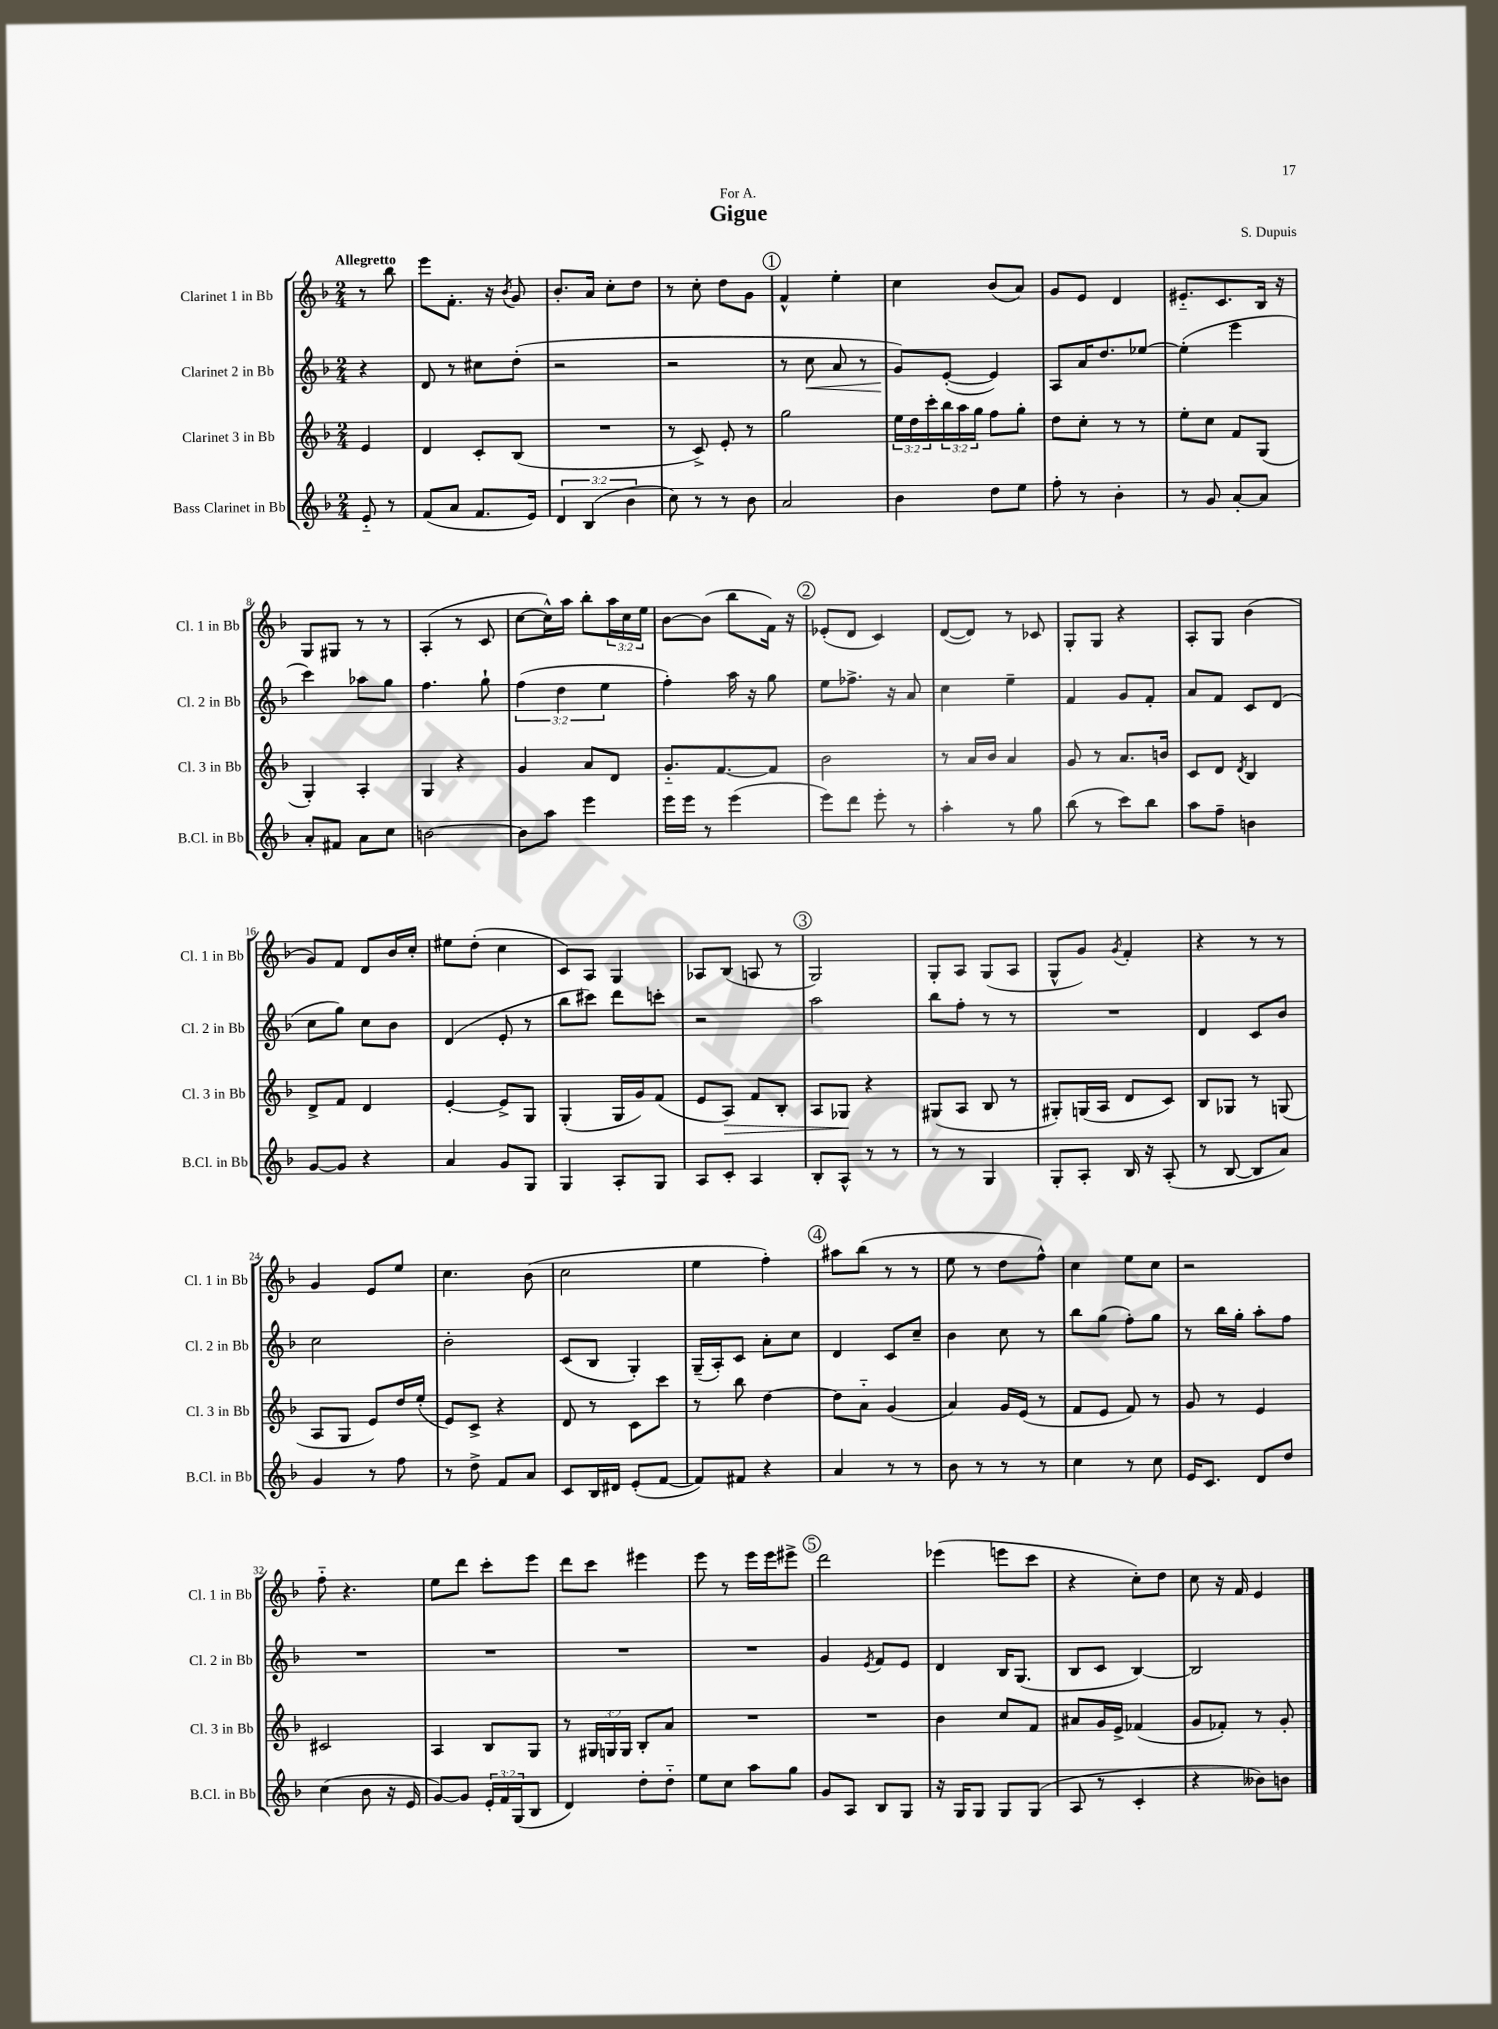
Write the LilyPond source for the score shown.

\header { title = "Gigue" composer = "S. Dupuis" dedication = "For A." }
<<
\new StaffGroup <<
\new Staff = "s0" \with { instrumentName = "Clarinet 1 in Bb" shortInstrumentName = "Cl. 1 in Bb" } {
    \clef treble \key f \major \numericTimeSignature \time 2/4 \override Staff.TupletNumber.text = #tuplet-number::calc-fraction-text \partial 4 \tempo "Allegretto"
    r8 bes''8 |
    e'''8 f'8.-. r16 \acciaccatura { bes'8 } g'8 |
    bes'8.-. a'16 c''8-. d''8 |
    r8 c''8-. d''8 g'8 |
    \mark \markup { \circle "1" } f'4-^ e''4-. |
    c''4 bes'8( a'8) |
    g'8 e'8 d'4 |
    eis'8.-_ c'8. bes16 r16 |
    g8 gis8 r8 r8 |
    a4-.( r8 c'8 |
    c''8~ c''16-^) a''16 bes''8-. \tuplet 3/2 { a''16 c''16 e''16 } |
    bes'8~ bes'8( bes''8 f'16) r16 |
    \mark \markup { \circle "2" } ees'8-.( d'8 c'4) |
    d'8~( d'8) r8 ces'8 |
    g8-. g8 r4 |
    a8-. g8 bes'4( |
    g'8) f'8 d'8 bes'16 c''16-. |
    eis''8 d''8-.( c''4 |
    c'8) a8 g4 |
    aes8 bes8( a8 r8 |
    \mark \markup { \circle "3" } g2) |
    g8-. a8 g8( a8 |
    g8-^ g'8) \acciaccatura { g'8 } f'4-. |
    r4 r8 r8 |
    g'4 e'8 e''8 |
    c''4. bes'8( |
    c''2 |
    e''4 f''4-.) |
    \mark \markup { \circle "4" } ais''8 bes''8( r8 r8 |
    e''8 r8 d''8 f''8-^) |
    c''4 e''8 c''8 |
    r2 |
    f''8-_ r4. |
    e''8 d'''8 c'''8-. e'''8 |
    d'''8 c'''8 eis'''4 |
    e'''8 r8 e'''16 e'''16 eis'''8-> |
    \mark \markup { \circle "5" } d'''2 |
    ees'''4( e'''8 c'''8 |
    r4 c''8-.) d''8 |
    c''8 r16 f'16 e'4 \bar "|." |
}
\new Staff = "s1" \with { instrumentName = "Clarinet 2 in Bb" shortInstrumentName = "Cl. 2 in Bb" } {
    \clef treble \key f \major \numericTimeSignature \time 2/4 \override Staff.TupletNumber.text = #tuplet-number::calc-fraction-text \partial 4
    r4 |
    d'8 r8 cis''8 d''8-.( |
    r2 |
    r2 |
    \mark \markup { \circle "1" } r8 c''8\< a'8 r8 |
    g'8\!) e'8~-.( e'4) |
    a8 a'16 d''8. ees''8~ |
    ees''4-.( e'''4 |
    c'''4) aes''8 g''8 |
    f''4. g''8-! |
    \tuplet 3/2 { f''4( d''4 e''4 } |
    f''4-.) a''16 r16 g''8 |
    \mark \markup { \circle "2" } e''8 fes''8.-> r16 a'8 |
    c''4 e''4-- |
    f'4 g'8 f'8-. |
    a'8 f'8 c'8 d'8( |
    c''8 g''8) c''8 bes'8 |
    d'4( e'8-. r8 |
    bes''8 cis'''8) d'''8 c'''8-. |
    r2 |
    \mark \markup { \circle "3" } a''2 |
    bes''8 f''8-. r8 r8 |
    R2 |
    d'4 c'8 bes'8 |
    c''2 |
    bes'2-. |
    c'8( bes8 g4-.) |
    g16--( a16-.) c'8 a'8-. c''8 |
    \mark \markup { \circle "4" } d'4 c'8 c''8-- |
    bes'4 c''8 r8 |
    bes''8 g''8( f''8-.) g''8 |
    r8 bes''16 g''16-. a''8-. f''8 |
    R2 |
    R2 |
    R2 |
    R2 |
    \mark \markup { \circle "5" } g'4 \acciaccatura { e'8 } f'8 e'8 |
    d'4 bes16 g8.( |
    bes8 c'8 bes4~) |
    bes2 \bar "|." |
}
\new Staff = "s2" \with { instrumentName = "Clarinet 3 in Bb" shortInstrumentName = "Cl. 3 in Bb" } {
    \clef treble \key f \major \numericTimeSignature \time 2/4 \override Staff.TupletNumber.text = #tuplet-number::calc-fraction-text \partial 4
    e'4 |
    d'4 c'8-. bes8( |
    R2 |
    r8 c'8->) e'8-. r8 |
    \mark \markup { \circle "1" } g''2 |
    \tuplet 3/2 { e''16 d''16 c'''16-. } \tuplet 3/2 { bes''16 a''16 g''16 } f''8 g''8-. |
    d''8 c''8-. r8 r8 |
    e''8-. c''8 f'8 g8( |
    g4-.) a4-. |
    g4 r4 |
    g'4 a'8 d'8 |
    g'8.-_ f'8.~ f'8 |
    \mark \markup { \circle "2" } bes'2 |
    r8 a'16 bes'16 a'4 |
    g'8 r8 a'8. b'16 |
    c'8 d'8 \acciaccatura { d'8 } bes4 |
    d'8-> f'8 d'4 |
    e'4~-. e'8-> g8 |
    g4-.( g16 g'16) f'8( |
    e'8 a8\>) f'8 bes8-. |
    \mark \markup { \circle "3" } a8 ges8\! r4 |
    gis8( a8 bes8 r8 |
    gis8-.) g16( a16 d'8 c'8) |
    bes8 ges8 r8 g8( |
    a8 g8 e'8) d''16 e''16-.( |
    e'8) c'8-> r4 |
    d'8 r8 c'8 c'''8 |
    r8 bes''8 d''4~ |
    \mark \markup { \circle "4" } d''8 a'8-_ g'4( |
    a'4) g'16 e'16( r8 |
    f'8 e'8 f'8) r8 |
    g'8 r8 e'4 |
    cis'2 |
    a4 bes8 g8 |
    r8 \tuplet 3/2 { gis16 g16 g16 } bes8-. a'8 |
    R2 |
    \mark \markup { \circle "5" } R2 |
    bes'4 c''8 f'8 |
    ais'8 g'16 e'16-> fes'4( |
    g'8 fes'8-.) r8 g'8-. \bar "|." |
}
\new Staff = "s3" \with { instrumentName = "Bass Clarinet in Bb" shortInstrumentName = "B.Cl. in Bb" } {
    \clef treble \key f \major \numericTimeSignature \time 2/4 \override Staff.TupletNumber.text = #tuplet-number::calc-fraction-text \partial 4
    e'8-_ r8 |
    f'8( a'8 f'8. e'16) |
    \tuplet 3/2 { d'4 bes4( bes'4 } |
    c''8) r8 r8 bes'8 |
    \mark \markup { \circle "1" } a'2 |
    bes'4 d''8 e''8 |
    f''8-. r8 bes'4-. |
    r8 g'8 a'8~-. a'8 |
    a'8-. fis'8 a'8 c''8 |
    b'2~ |
    b'8 a''8 e'''4 |
    e'''16 e'''16 r8 e'''4( |
    \mark \markup { \circle "2" } e'''8) d'''8 e'''8-. r8 |
    a''4-. r8 g''8 |
    bes''8( r8 c'''8) bes''8 |
    a''8 f''8-- b'4 |
    g'8~ g'8 r4 |
    a'4 g'8 g8 |
    g4 a8-. g8 |
    a8 c'8-. a4 |
    \mark \markup { \circle "3" } bes8-. a8-^ r8 r8 |
    r8 r8 g4 |
    g8-. a8-. bes16 r16 a8-.( |
    r8 bes8~ bes8 a'8) |
    g'4 r8 f''8 |
    r8 d''8-> f'8 a'8 |
    c'8 bes16 dis'16 e'8-.( f'8~ |
    f'8) fis'8 r4 |
    \mark \markup { \circle "4" } a'4 r8 r8 |
    bes'8 r8 r8 r8 |
    c''4 r8 c''8 |
    e'16 c'8. d'8 d''8 |
    c''4( bes'8 r16 e'16 |
    g'8~) g'8 \tuplet 3/2 { e'16-. f'16 g16( } bes8 |
    d'4) d''8-. d''8-_ |
    e''8 c''8 a''8 g''8 |
    \mark \markup { \circle "5" } g'8 a8 bes8 g8 |
    r16 g16 g8 g8 g8( |
    a8 r8 c'4-. |
    r4 beses'8) b'8 \bar "|." |
}
>>
>>
